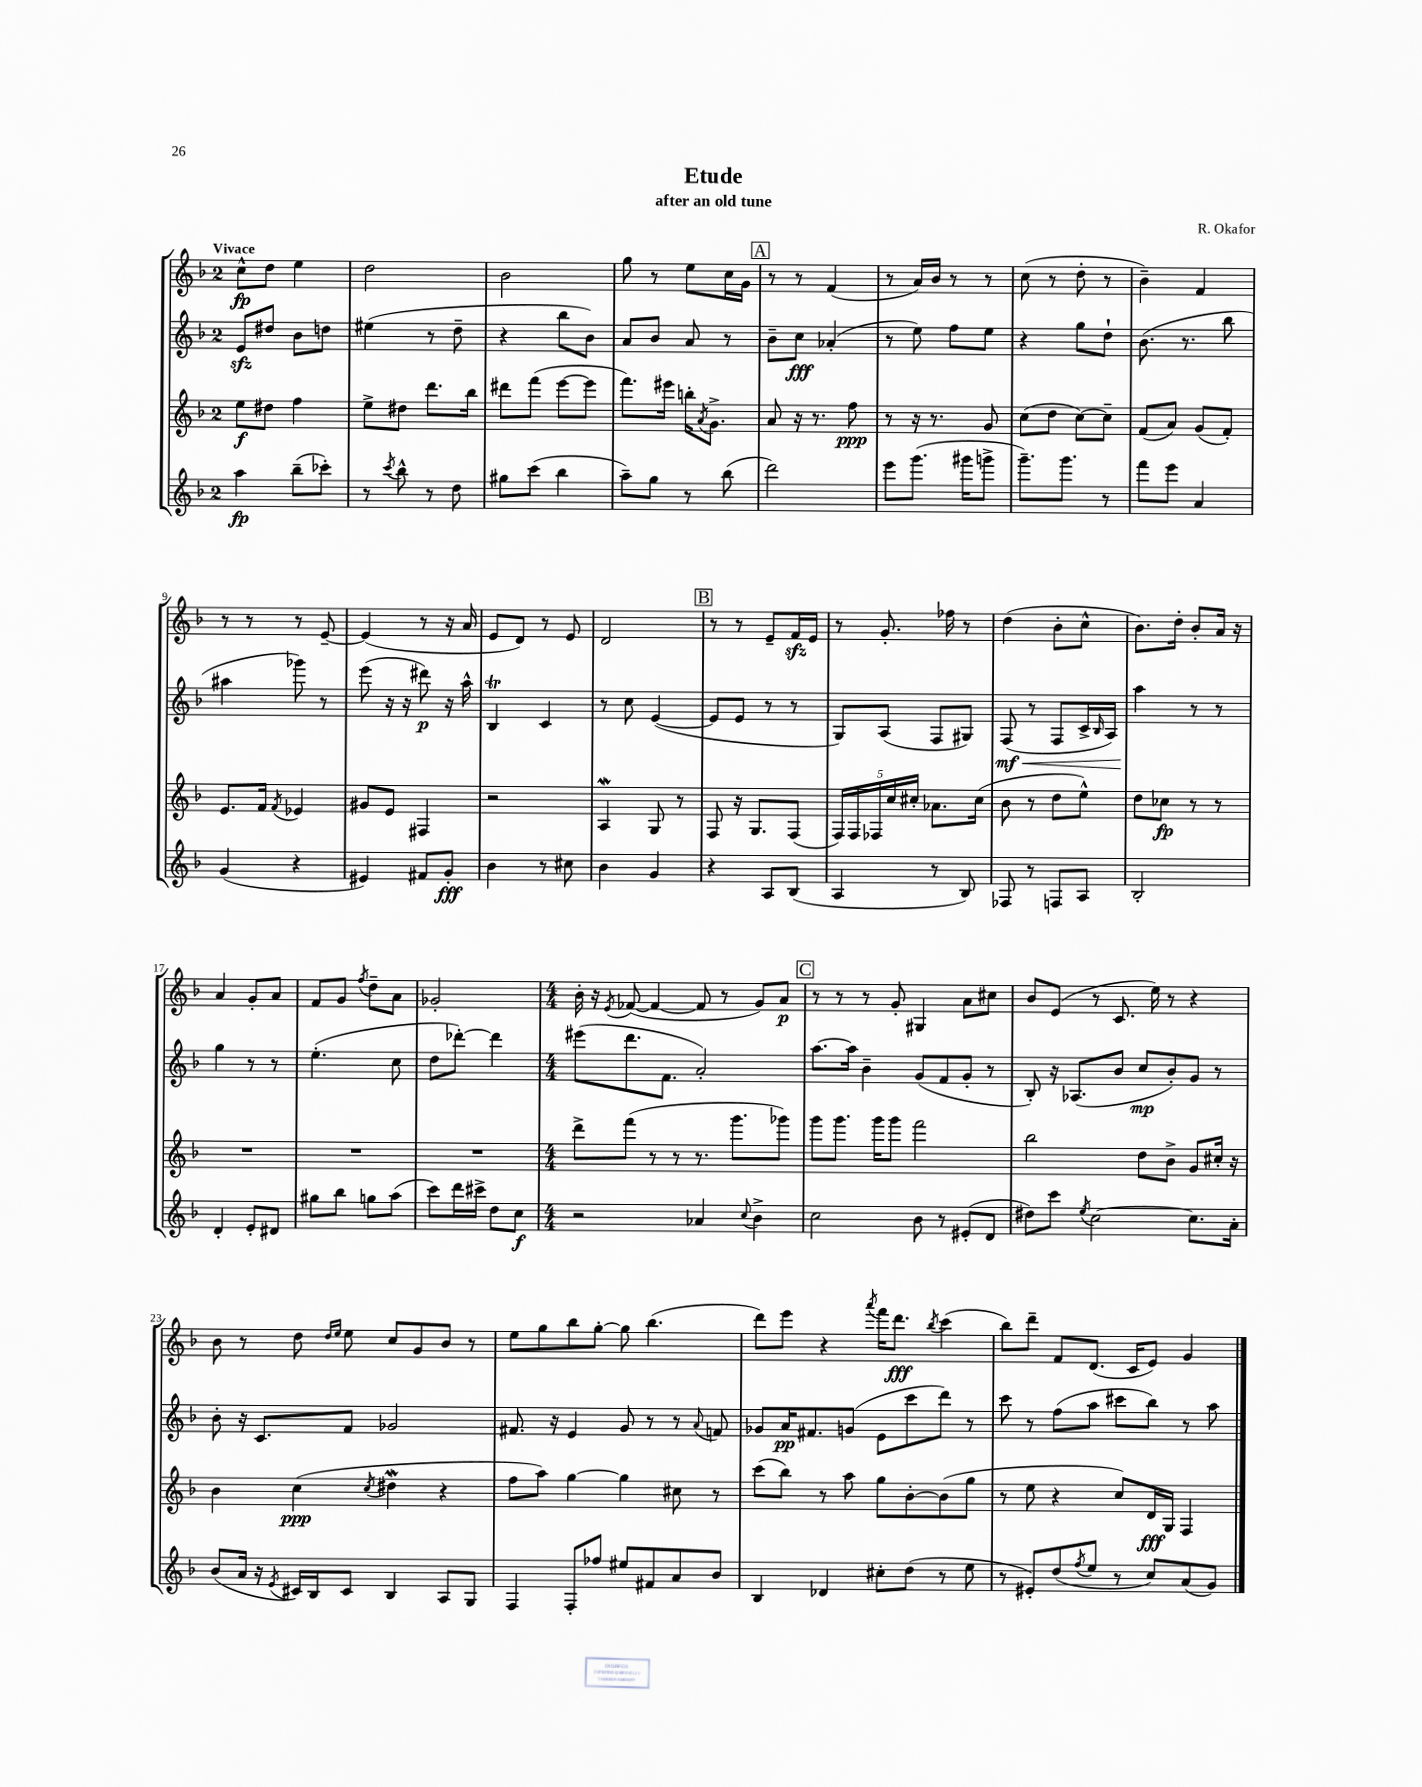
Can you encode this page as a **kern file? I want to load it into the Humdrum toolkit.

**kern	**kern	**kern	**kern
*staff4	*staff3	*staff2	*staff1
*clefG2	*clefG2	*clefG2	*clefG2
*k[b-]	*k[b-]	*k[b-]	*k[b-]
*M2/4	*M2/4	*M2/4	*M2/4
4aa	8ee	8e	8cc^^
.	8dd#	8dd#	8dd
(8bb-~	4ff	8b-	4ee
8ccc-')	.	8dd	.
=	=	=	=
8r	8ee^	(4ee#	2dd
8qccc	.	.	.
8bb-^^	8dd#	.	.
8r	8.ddd	8r	.
8dd	.	8dd~	.
.	16bb-	.	.
=	=	=	=
8gg#	8ddd#	4r	2b-
(8ccc	(8fff	.	.
4bb-	[8eee	8bb-	.
.	8eee]	8b-)	.
=	=	=	=
8aa~)	8.fff)	8a	8gg
8gg	.	8b-	8r
.	16eee#	.	.
8r	16bb'	8a	8ee
.	8qa	.	.
.	8.g^	.	.
(8bb-	.	8r	16cc
.	.	.	16g
=	=	=	=
2ddd)	8a	8b-~	8r
.	16r	8cc	8r
.	8.r	.	.
.	.	(4a-'	(4f
.	8ff	.	.
=	=	=	=
8eee	8r	8r	8r
(8.ggg	16r	8ee)	16a)
.	8.r	.	16b-
.	.	8ff	8r
16ggg#	.	.	.
8ggg^	8g	8ee	8r
=	=	=	=
8.ggg~)	(8cc	4r	(8cc
.	8dd	.	8r
8.ggg	.	.	.
.	[8cc)	8gg	8dd'
8r	8cc~]	8dd`	8r
=	=	=	=
8fff	(8f	(8.b-	4b-~)
8eee	8a)	.	.
.	.	8.r	.
4a	(8g	.	4f
.	8f')	8bb-	.
=	=	=	=
(4g	8.e	4aa#	8r
.	.	.	8r
.	16f	.	.
.	8qf	.	.
4r	4e-	8ggg-)	8r
.	.	8r	[8e~
=	=	=	=
4e#)	8g#	(8eee	(4e]
.	8e	16r	.
.	.	16r	.
8f#	4F#	8ddd#)	8r
8g'	.	16r	16r
.	.	16aa^^	16a
=	=	=	=
4b-	2r	4B-	8e
.	.	.	8d)
8r	.	4c	8r
8cc#	.	.	8e
=	=	=	=
4b-	4A	8r	2d
.	.	8cc	.
4g	8G	([4e	.
.	8r	.	.
=	=	=	=
4r	8F	8e]	8r
.	16r	8e	8r
.	8.G	.	.
8A	.	8r	8e~
(8B-	(8F	8r	16f
.	.	.	16e
=	=	=	=
4A	20F)	8G)	8r
.	20F	.	.
.	20F-	.	.
.	.	(8A	8.g'
.	20cc	.	.
.	20cc#'	.	.
8r	8.a-	8F	.
.	.	.	16ff-
8B-)	.	8G#)	8r
.	(16cc#	.	.
=	=	=	=
8F-	8b-	(8F	(4dd
8r	8r	8r	.
8F	8dd	8F	8b-'
8A	8ee^^)	16c^	8cc^^
.	.	16qqB-	.
.	.	16A)	.
=	=	=	=
2B-'	8dd	4aa	8.b-)
.	8cc-	.	.
.	.	.	16dd'
.	8r	8r	8b-'
.	8r	8r	16a
.	.	.	16r
=	=	=	=
4d'	2r	4gg	4a
8e'	.	8r	8g'
8d#	.	8r	8a
=	=	=	=
8gg#	2r	(4.ee'	8f
8bb-	.	.	8g
.	.	.	8qff
8gg	.	.	8dd~
(8aa	.	8cc	8a
=	=	=	=
8ccc)	2r	8dd	2g-'
16ddd	.	[8ddd-')	.
16ccc#^	.	.	.
8dd	.	4ddd-]	.
8cc	.	.	.
=	=	=	=
*M4/4	*M4/4	*M4/4	*M4/4
2r	8ddd^	(8eee#	16b-'
.	.	.	16r
.	.	.	8qe
.	(8fff	8.ddd	([8f-
.	8r	.	4f-_
.	.	8.f	.
.	8r	.	.
4a-	8.r	2a')	8f-]
.	.	.	8r
.	8.ggg	.	.
8qqcc	.	.	.
4b-^	.	.	8g)
.	8ggg-)	.	8a
=	=	=	=
2cc	8ggg	[8.aa	8r
.	8.ggg	.	8r
.	.	16aa]	.
.	.	4b-~	8r
.	16ggg	.	.
.	8ggg	.	8g'
8b-	2fff	(8g	4G#
8r	.	8f	.
(8e#'	.	8g'	8a
8d	.	8r	8cc#
=	=	=	=
8dd#)	2bb-	8B-')	8b-
8ccc	.	16r	(8e
.	.	(8.A-	.
8qee	.	.	.
[2cc	.	.	8r
.	.	8b-	8.c
.	8dd	8cc	.
.	.	.	16ee)
.	8b-^	8b-')	8r
8.cc]	8g	8g	4r
.	16cc#'	8r	.
16a'	16r	.	.
=	=	=	=
(8b-	4b-	8b-'	8b-
16a	.	16r	8r
16r	.	8.c	.
8qe	.	.	.
16c#)	(4cc	.	8dd
16B-	.	.	.
.	.	.	16qqdd
.	.	.	16qqee
8c#	.	8f	8ee
.	8qcc	.	.
4B-	4dd#	2g-	8cc
.	.	.	8g
8A	4r	.	8b-
8G	.	.	8r
=	=	=	=
4F	8ff	8.f#	8ee
.	8aa)	.	8gg
.	.	16r	.
8F'	[4gg	4e	8bb-
8ff-	.	.	[8gg'
8ee#	4gg]	8g	8gg]
8f#	.	8r	(4.bb-
8a	8cc#	8r	.
.	.	8qqa	.
8b-	8r	8f	.
=	=	=	=
4B-	(8ccc	8g-	8ddd)
.	8bb-)	16a	8eee
.	.	8.f#	.
4d-	8r	.	4r
.	8aa	(8g	.
.	.	.	8qaaa
8cc#'	8gg	8e	16fff
.	.	.	8.ddd
(8dd	[8b-'	8ccc	.
.	.	.	8qbb-
8r	(8b-]	8ddd)	(4ccc
8ee	8gg	8r	.
=	=	=	=
8r	8r	8ccc	8bb-)
8e#')	8ee	8r	8ddd~
(8dd	4r	(8ff	8f
8qff	.	.	.
8ee	.	8aa	(8.d
8r	8cc)	8ccc#	.
.	.	.	16c
8cc)	16d	8bb-)	8e)
.	16G	.	.
(8a	4F	8r	4g
8g)	.	8aa	.
==	==	==	==
*-	*-	*-	*-
